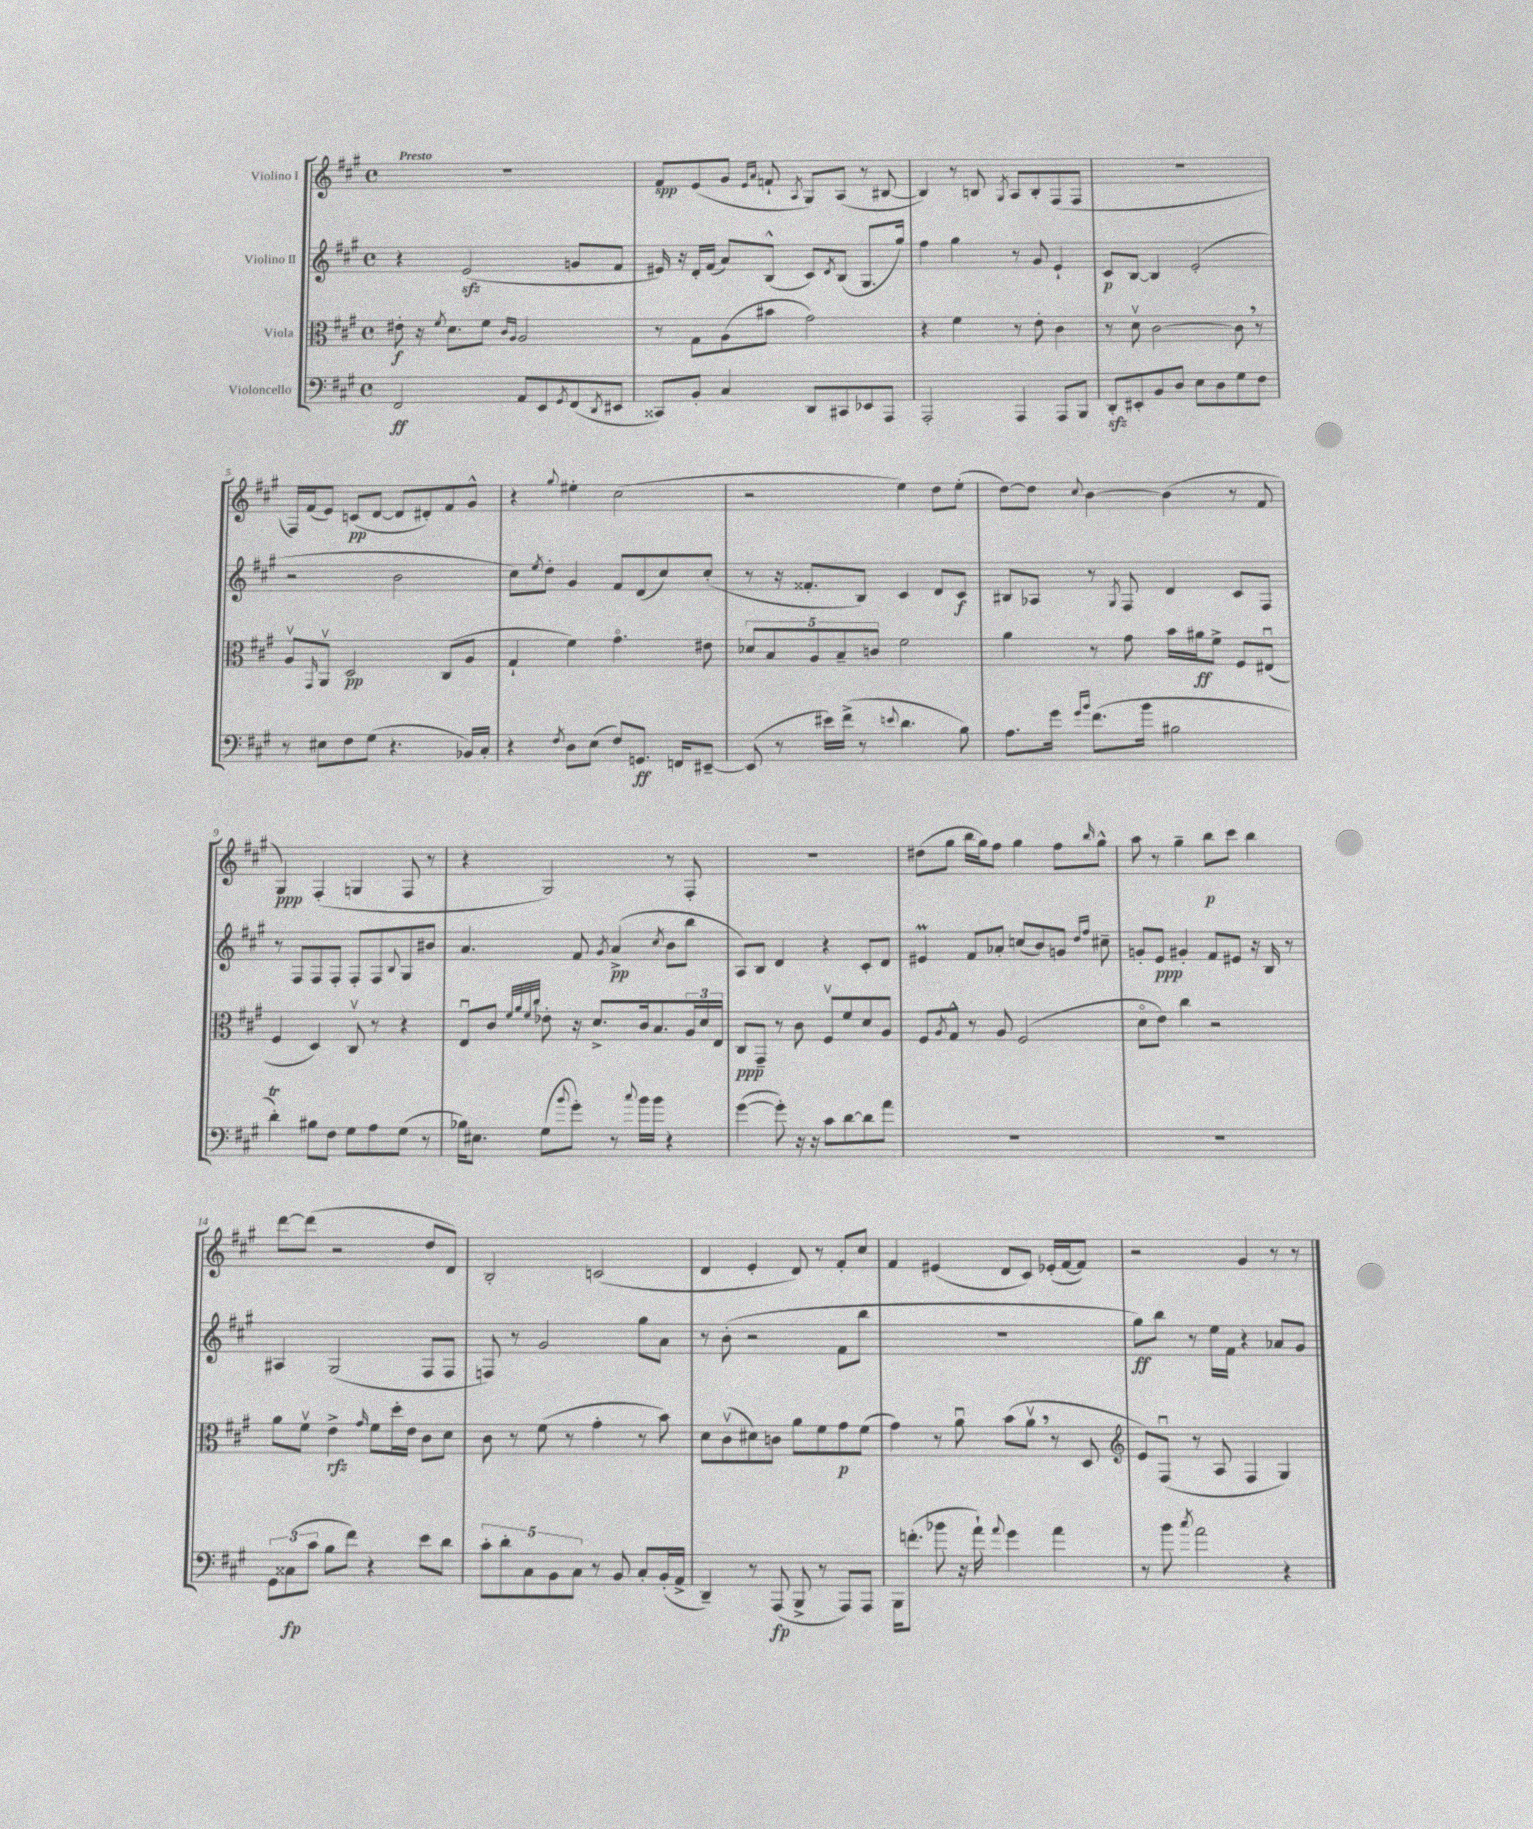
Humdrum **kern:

**kern	**dynam	**kern	**dynam	**kern	**dynam	**kern	**dynam
*part4	*part4	*part3	*part3	*part2	*part2	*part1	*part1
*staff4	*staff4	*staff3	*staff3	*staff2	*staff2	*staff1	*staff1
*I"Violoncello	*	*I"Viola	*	*I"Violino II	*	*I"Violino I	*
*clefF4	*	*clefC3	*	*clefG2	*	*clefG2	*
*k[f#c#g#]	*	*k[f#c#g#]	*	*k[f#c#g#]	*	*k[f#c#g#]	*
*M4/4	*	*M4/4	*	*M4/4	*	*M4/4	*
*met(c)	*	*met(c)	*	*met(c)	*	*met(c)	*
=1	=1	=1	=1	=1	=1	=1	=1
!	!	!	!	!	!	!LO:TX:a:B:t=Presto	!
2FF#/	ff	8e#X'\	f	4r	.	1r	.
.	.	16r	.	.	.	.	.
.	.	8qf#/	.	.	.	.	.
.	.	8.d\L	.	.	.	.	.
.	.	.	.	(2ezz/	.	.	.
.	.	8f#\J	.	.	.	.	.
.	.	16qqc#/LL	.	.	.	.	.
.	.	16qqA/JJ	.	.	.	.	.
8AA/L	.	2A/	.	.	.	.	.
8EE/	.	.	.	.	.	.	.
8qGG#/	.	.	.	.	.	.	.
(8FF#/	.	.	.	8gn/L	.	.	.
8qDD/	.	.	.	.	.	.	.
8EE#X/J	.	.	.	8f#/J	.	.	.
=2	=2	=2	=2	=2	=2	=2	=2
8CC##X/L)	.	8r	.	16e#X/)	.	8f#/L	spp
.	.	.	.	16r	.	.	.
8BB'/J	.	8G#\L	.	16d'/LL	.	(8e/	.
.	.	.	.	(16f#/JJ	.	.	.
4C#/	.	(8A\	.	8a/L)	.	8g#/J	.
.	.	.	.	.	.	16qqe/LL	.
.	.	.	.	.	.	16qqa/JJ	.
.	.	8b#X\J	.	(8B^^/J	.	8fn`/	.
.	.	.	.	.	.	8qA/	.
8DD/L	.	2g#\)	.	8c#/L)	.	8G#/L)	.
.	.	.	.	8qd/	.	.	.
8CC#X/	.	.	.	(8B/J	.	(8A/J	.
8EE-X/	.	.	.	8.G#/L	.	8r	.
8AAA/J	.	.	.	.	.	[8B#X/	.
.	.	.	.	16gg#/Jk)	.	.	.
=3	=3	=3	=3	=3	=3	=3	=3
2AAA'/	.	4r	.	4ff#\	.	4B#/])	.
.	.	4f#\	.	4gg#\	.	8r	.
.	.	.	.	.	.	8Bn/	.
.	.	.	.	.	.	8qG#/	.
4AAA/	.	8r	.	8r	.	8A/L	.
.	.	8e'\	.	8g#/	.	8B'/	.
8AAA/L	.	4c#\	.	4e`/	.	(8F#/	.
8BBB/J	.	.	.	.	.	8F#/J	.
=4	=4	=4	=4	=4	=4	=4	=4
8DDzz'/L	.	8r	.	8c#/L	p	1r	.
8EE#X'/	.	8dv\	.	[8B/J	.	.	.
8BB/	.	[2c#\	.	4B/]	.	.	.
8D/J	.	.	.	.	.	.	.
8E\L	.	.	.	(2e'/	.	.	.
8D\	.	.	.	.	.	.	.
8G#\	.	8c#,\]	.	.	.	.	.
8F#\J	.	8r	.	.	.	.	.
!!LO:LB:g=z
=5	=5	=5	=5	=5	=5	=5	=5
8r	.	8Av/L	.	2r	.	16F#/LL)	.
.	.	.	.	.	.	(16f#/J	.
.	.	16qqGG#/	.	.	.	.	.
8E#X\L	.	8AAv/J	.	.	.	8e/J)	.
8F#\	.	2D/	pp	.	.	(8cn/L	pp
(8G#\J	.	.	.	.	.	[8d/J	.
4.r	.	.	.	2b\	.	8d/L]	.
.	.	.	.	.	.	8d#X'/)	.
.	.	(8C#/L	.	.	.	8f#/	.
16BB-X/LL)	.	8A/J	.	.	.	8g#^^/J	.
16C#'/JJ	.	.	.	.	.	.	.
=6	=6	=6	=6	=6	=6	=6	=6
4r	.	4G#`/	.	8cc#\L)	.	4r	.
.	.	.	.	8qee/	.	.	.
.	.	.	.	8dd'\J	.	.	.
8qF#/	.	.	.	.	.	8qqgg#/	.
8D\L	.	4f#\)	.	4g#/	.	4ee#X'\	.
(8E\J	.	.	.	.	.	.	.
8F#/L)	.	4.g#\	.	8f#/L	.	(2cc#\	.
8.GGn/J	ff	.	.	(8d/	.	.	.
.	.	.	.	8cc#/)	.	.	.
16FFn/KL	.	.	.	.	.	.	.
[8EE#X~/J	.	8e#X\	.	(8cc#'/J	.	.	.
=7	=7	=7	=7	=7	=7	=7	=7
(8EE#/]	.	10d-X/L	.	8r	.	2r	.
.	.	10B/	.	.	.	.	.
8r	.	.	.	16r	.	.	.
.	.	.	.	8.f##X'/L	.	.	.
.	.	10A/	.	.	.	.	.
16e#X\LL)	.	.	.	.	.	.	.
.	.	10B~/	.	.	.	.	.
(16f#^\JJ	.	.	.	.	.	.	.
8r	.	.	.	8B/J)	.	.	.
.	.	10cn/J	.	.	.	.	.
8qqen/	.	.	.	.	.	.	.
4.d\	.	2f#\	.	4c#/	.	4ee\)	.
.	.	.	.	8d/L	.	8dd\L	.
8B\)	.	.	.	8c#/J	f	(8ee'\J	.
=8	=8	=8	=8	=8	=8	=8	=8
8.A\L	.	4a\	.	8B#X/L	.	[8dd\L)	.
.	.	.	.	8A-X/J	.	8dd\J]	.
16g#\Jk	.	.	.	.	.	.	.
16qqg#/LL	.	.	.	.	.	.	.
16qqb/JJ	.	.	.	.	.	8qqcc#/	.
(8.f#\L	.	8r	.	8r	.	[4b\	.
.	.	.	.	8qG#/	.	.	.
.	.	8g#\	.	8F#/	.	.	.
16b\Jk	.	.	.	.	.	.	.
2B#X\	.	16b\LL	.	4d/	.	(4b\]	.
.	.	16a#X\J	ff	.	.	.	.
.	.	8f#^\J	.	.	.	.	.
.	.	8F#/L	.	8c#/L	.	8r	.
.	.	(8E#Xu/J	.	8F#/J	.	8f#/	.
!!LO:LB:g=z
=9	=9	=9	=9	=9	=9	=9	=9
4dT'\)	.	4F#/	.	8r	.	4G#/)	ppp
.	.	.	.	8F#/L	.	.	.
8B#X\L	.	4D/)	.	8F#/	.	(4F#'/	.
8F#\J	.	.	.	8F#'/J	.	.	.
8G#\L	.	8C#v/	.	8F#'/L	.	4Gn/	.
8A\	.	8r	.	8F#/	.	.	.
.	.	.	.	8qqB/	.	.	.
(8G#\J	.	4r	.	8G#/	.	8F#/	.
8r	.	.	.	8b#X/J	.	8r	.
=10	=10	=10	=10	=10	=10	=10	=10
16B-X\KL)	.	8Eu/L	.	4.a/	.	4r	.
8.E#X\J	.	.	.	.	.	.	.
.	.	8c#/J	.	.	.	.	.
.	.	32qqf#/LLL	.	.	.	.	.
.	.	32qqa/	.	.	.	.	.
.	.	32qqf#/	.	.	.	.	.
.	.	32qqcc#/JJJ	.	.	.	.	.
(8G#\L	.	8e-X'\	.	.	.	2G#/)	.
8qqb/	.	.	.	.	.	.	.
8g#'\J)	.	16r	.	8f#/	.	.	.
.	.	8.d^/L	.	.	.	.	.
.	.	.	.	8qg#/	.	.	.
8r	.	.	.	(4a^/	pp	.	.
8qqcc#/	.	.	.	.	.	.	.
16b\LL	.	16c#/k	.	.	.	.	.
16b\JJ	.	8.B/	.	.	.	.	.
.	.	.	.	8qcc#/	.	.	.
4r	.	.	.	8b\L	.	8r	.
.	.	24A/L	.	8bb\J	.	8F#'/	.
.	.	24d/	.	.	.	.	.
.	.	24E/JJ	.	.	.	.	.
=11	=11	=11	=11	=11	=11	=11	=11
([4g#\	.	8C#/L	ppp	8A/L)	.	1r	.
.	.	8GG#~/J	.	8B/J	.	.	.
8g#'\])	.	8r	.	4d/	.	.	.
16r	.	8c#\	.	.	.	.	.
16r	.	.	.	.	.	.	.
8c#\L	.	8F#v/L	.	4r	.	.	.
[8d\	.	8f#/	.	.	.	.	.
8d\]	.	8d/	.	8c#'/L	.	.	.
8a\J	.	8A/J	.	8d/J	.	.	.
=12	=12	=12	=12	=12	=12	=12	=12
1r	.	8F#/L	.	4e#Xm/	.	(8dd#X\L	.
.	.	8qA/	.	.	.	.	.
.	.	8G#^^/J	.	.	.	8gg#\J	.
.	.	8r	.	8f#/L	.	16bb\LL	.
.	.	.	.	.	.	16gg#\J)	.
.	.	8A/	.	8a-X'/J	.	8ff#\J	.
.	.	(2F#/	.	(8ccn/L	.	4gg#\	.
.	.	.	.	8b/)	.	.	.
.	.	.	.	8gn/J	.	8ff#\L	.
.	.	.	.	16qqdd/LL	.	.	.
.	.	.	.	16qqff#/JJ	.	16qqbb/	.
.	.	.	.	8cc#X~\	.	8gg#^^\J	.
=13	=13	=13	=13	=13	=13	=13	=13
1r	.	8d\L	.	8gn'/L	.	8aa\	.
.	.	8e\J)	.	8e/J	ppp	8r	.
.	.	4cc#\	.	4g#X'/	.	4gg#~\	.
.	.	2r	.	8f#/L	.	8bb\L	p
.	.	.	.	8e#X/J	.	8ccc#\J	.
.	.	.	.	16r	.	4bb\	.
.	.	.	.	16B/	.	.	.
.	.	.	.	8r	.	.	.
!!LO:LB:g=z
=14	=14	=14	=14	=14	=14	=14	=14
12GG#\L	.	8a\L	.	4A#X/	.	[8ddd\L	.
(12C##X\	fp	.	.	.	.	.	.
.	.	8f#v\J	.	.	.	(8ddd\J]	.
12c#\J	.	.	.	.	.	.	.
8B\L	.	4e^\	rfz	(2G#/	.	2r	.
8f#\J)	.	.	.	.	.	.	.
.	.	16qqg#/	.	.	.	.	.
4r	.	8f#\L	.	.	.	.	.
.	.	16dd'\L	.	.	.	.	.
.	.	16e\JJ	.	.	.	.	.
8e\L	.	8c#\L	.	8F#/L	.	8dd/L	.
8d\J	.	8d\J	.	8F#/J	.	8d/J)	.
=15	=15	=15	=15	=15	=15	=15	=15
10c#'\L	.	8c#\	.	8Fn/)	.	2B'/	.
10d'\	.	.	.	.	.	.	.
.	.	8r	.	8r	.	.	.
10C#\	.	.	.	.	.	.	.
.	.	(8f#\	.	2g#/	.	.	.
10BB\	.	.	.	.	.	.	.
.	.	8r	.	.	.	.	.
10C#\J	.	.	.	.	.	.	.
8r	.	4g#'\	.	.	.	(2cn/	.
8BB/	.	.	.	.	.	.	.
8C#'/L	.	8r	.	8gg#\L	.	.	.
(16BB'/L	.	8b\)	.	8a\J	.	.	.
16AA^/JJ	.	.	.	.	.	.	.
=16	=16	=16	=16	=16	=16	=16	=16
4DD~/)	.	8d\L	.	8r	.	4d/	.
.	.	(8c#v\	.	(8b'\	.	.	.
8r	.	8d#X\)	.	2r	.	4e'/	.
(8AAA/	fp	8cn\J	.	.	.	.	.
8BBB^/	.	8a\L	.	.	.	8d/)	.
8r	.	8f#\	.	.	.	8r	.
8AAA/L)	.	8g#\	p	8f#\L	.	8f#'/L	.
8AAA/J	.	(8f#\J	.	8bb\J	.	8cc#/J	.
=17	=17	=17	=17	=17	=17	=17	=17
16BBB\KL	.	4g#\)	.	1r	.	4f#/	.
(8.fn'\J	.	.	.	.	.	.	.
8b-X\	.	8r	.	.	.	(4e#X/	.
16r	.	8au\	.	.	.	.	.
16a`\)	.	.	.	.	.	.	.
8qqa/	.	.	.	.	.	.	.
4g#\	.	(8b\L	.	.	.	8d/L	.
.	.	8av,\J	.	.	.	8c#/J)	.
4a\	.	8r	.	.	.	(16e-X'/LL	.
.	.	.	.	.	.	[16f#/J	.
.	.	8D/	.	.	.	8f#/J])	.
=18	=18	=18	=18	=18	=18	=18	=18
*	*	*clefG2	*	*	*	*	*
8r	.	8e/L)	.	8gg#\L)	ff	2r	.
8b\	.	(8F#u/J	.	8bb\J	.	.	.
8qcc#/	.	.	.	.	.	.	.
2a\	.	8r	.	8r	.	.	.
.	.	8A/	.	16ee\LL	.	.	.
.	.	.	.	16f#\JJ	.	.	.
.	.	4F#/	.	4r	.	4g#/	.
4r	.	4G#/)	.	8a-X/L	.	8r	.
.	.	.	.	8g#/J	.	8r	.
==	==	==	==	==	==	==	==
*-	*-	*-	*-	*-	*-	*-	*-
